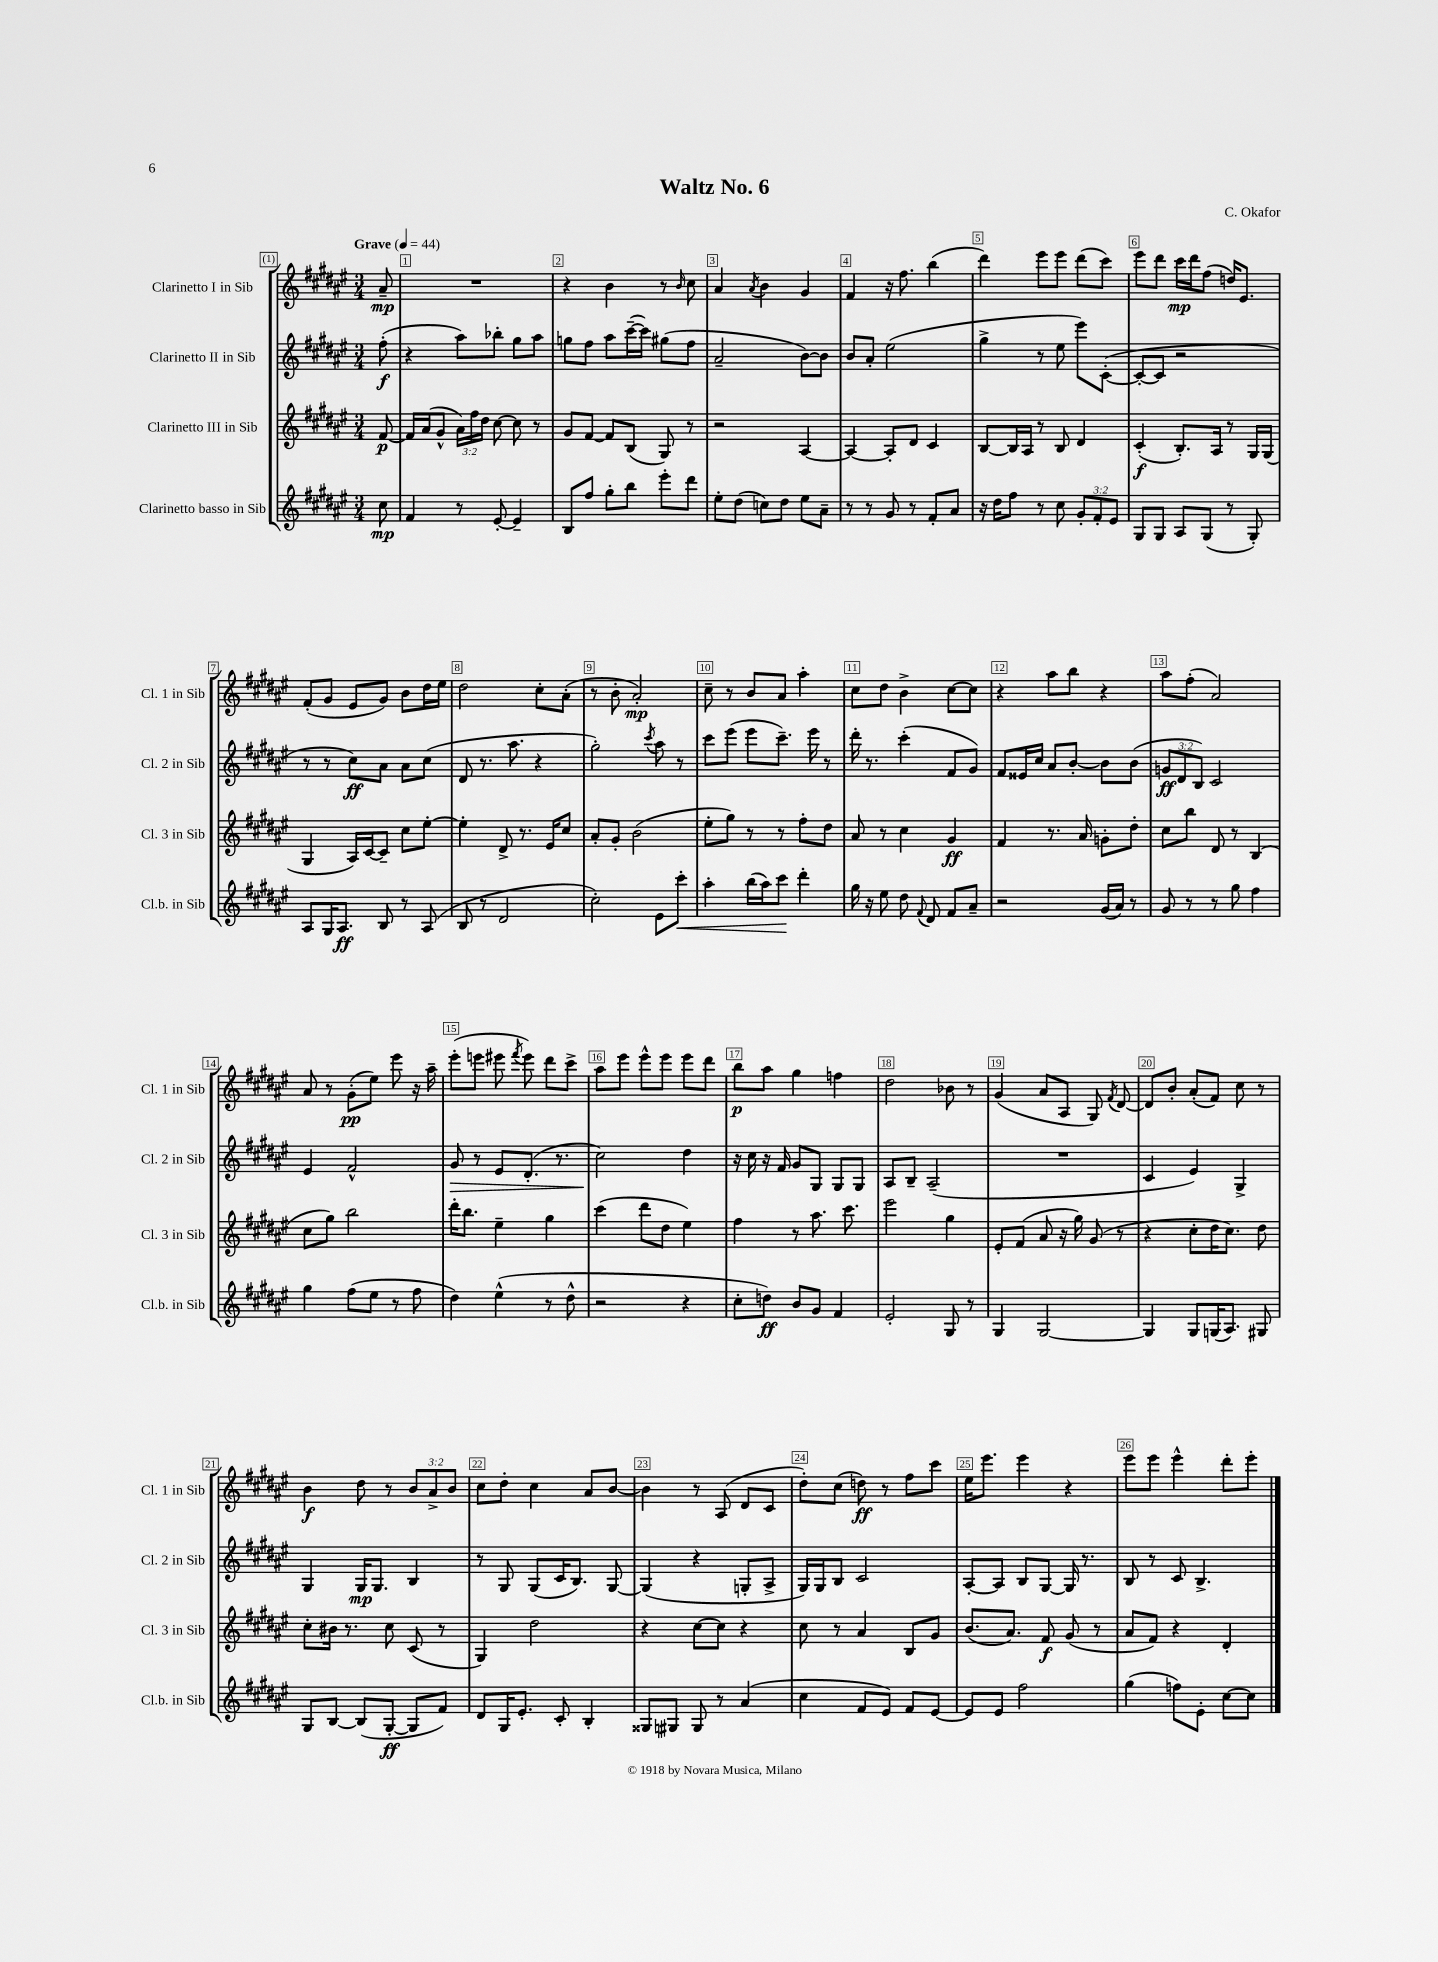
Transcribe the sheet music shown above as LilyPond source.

\header { title = "Waltz No. 6" composer = "C. Okafor" }
<<
\new StaffGroup <<
\new Staff = "s0" \with { instrumentName = "Clarinetto I in Sib" shortInstrumentName = "Cl. 1 in Sib" } {
    \clef treble \key fis \major \numericTimeSignature \time 3/4 \override Staff.TupletNumber.text = #tuplet-number::calc-fraction-text \partial 8 \tempo "Grave" 4 = 44
    \autoBeamOff ais'8--\mp |
    R2. |
    r4 b'4 r8 \grace { b'16 } cis''8 |
    ais'4 \acciaccatura { ais'8 } b'4 gis'4 |
    fis'4 r16 fis''8. b''4( |
    dis'''4) eis'''8[ eis'''8] dis'''8[( cis'''8]) |
    eis'''8[ dis'''8] cis'''16[\mp dis'''16 fis''8]( d''16[) eis'8.] |
    fis'8[-.( gis'8] eis'8[ gis'8]) b'8[ dis''16 eis''16] |
    dis''2 cis''8[-. ais'8]-.( |
    r8 b'8-. ais'2-.\mp) |
    cis''8-- r8 b'8[ ais'8] ais''4-. |
    cis''8[ dis''8] b'4-> cis''8[~ cis''8] |
    r4 ais''8[ b''8] r4 |
    ais''8[ fis''8]-.( ais'2) |
    ais'8 r8 gis'8[-.\pp( eis''8]) eis'''8 r16 ais''16-- |
    eis'''8[-.( e'''8] eis'''8 \acciaccatura { fis'''8 } eis'''8) dis'''8[ cis'''8]-> |
    ais''8[ eis'''8] eis'''8[-^ eis'''8] eis'''8[ dis'''8] |
    b''8[\p ais''8] gis''4 f''4 |
    dis''2 bes'8 r8 |
    gis'4( ais'8[ ais8] gis8) \acciaccatura { fis'8 } dis'8~ |
    dis'8[ b'8]-. ais'8[-.( fis'8]) cis''8 r8 |
    b'4\f dis''8 r8 \tuplet 3/2 { b'8[ ais'8-> b'8] } |
    cis''8[ dis''8]-. cis''4 ais'8[ b'8]~ |
    b'4 r8 ais8( dis'8[ cis'8] |
    dis''8[-.) cis''8]( d''8\ff) r8 fis''8[ cis'''8] |
    eis''16[ eis'''8.] eis'''4 r4 |
    eis'''8[ eis'''8] eis'''4-^ dis'''8[-. eis'''8]-. \bar "|." |
}
\new Staff = "s1" \with { instrumentName = "Clarinetto II in Sib" shortInstrumentName = "Cl. 2 in Sib" } {
    \clef treble \key fis \major \numericTimeSignature \time 3/4 \override Staff.TupletNumber.text = #tuplet-number::calc-fraction-text \partial 8
    \autoBeamOff fis''8-.\f( |
    r4 ais''8[) bes''8]-. gis''8[ ais''8] |
    g''8[ fis''8] ais''8[ cis'''16~--( cis'''16]) gis''8[( fis''8] |
    ais'2-- b'8[~) b'8] |
    b'8[ ais'8]-. eis''2( |
    gis''4-> r8 eis''8 eis'''8[) cis'8]~-.( |
    cis'8[~-. cis'8] r2 |
    r8 r8 cis''8[\ff) ais'8] ais'8[ cis''8]( |
    dis'8 r8. ais''8. r4 |
    gis''2-.) \acciaccatura { cis'''8 } ais''8 r8 |
    cis'''8[ eis'''8]( eis'''8[ cis'''8.]--) eis'''16 r8 |
    dis'''16-. r8. cis'''4-.( fis'8[ gis'8]) |
    fis'8[ eisis'16 cis''16] ais'8[ b'8]~-. b'8[ b'8]( |
    \tuplet 3/2 { g'8[\ff dis'8 b8]) } cis'2 |
    eis'4 fis'2-^ |
    gis'8\> r8 eis'8[ dis'8.]-.( r8. |
    cis''2\!) dis''4 |
    r16 cis''16 r16 fis'16 gis'8[ gis8] gis8[ gis8] |
    ais8[ b8]-- ais2--( |
    R2. |
    cis'4 eis'4) gis4-> |
    gis4 gis16[\mp gis8.] b4 |
    r8 gis8 gis8[( cis'16 b8.]) gis8~ |
    gis4( r4 g8[-. ais8]-> |
    gis16[) gis16 b8] cis'2 |
    ais8[~-. ais8] b8[ gis8]~ gis16 r8. |
    b8 r8 cis'8 b4.-> \bar "|." |
}
\new Staff = "s2" \with { instrumentName = "Clarinetto III in Sib" shortInstrumentName = "Cl. 3 in Sib" } {
    \clef treble \key fis \major \numericTimeSignature \time 3/4 \override Staff.TupletNumber.text = #tuplet-number::calc-fraction-text \partial 8
    \autoBeamOff fis'8~\p |
    fis'16[ ais'16( gis'8]-^ \tuplet 3/2 { ais'16[) fis''16 dis''16] } cis''8~ cis''8 r8 |
    gis'8[ fis'8]~ fis'8[ b8]( gis8) r8 |
    r2 ais4~ |
    ais4~ ais8[-. dis'8] cis'4 |
    b8[~ b16 ais16] r8 b8 dis'4 |
    cis'4-.\f( b8.[-.) ais16] r8 gis16[ gis16]( |
    gis4 ais16[) cis'16~ cis'8]-- cis''8[ eis''8]~-. |
    eis''4-. dis'8-> r8. eis'16[ cis''8] |
    ais'8[-. gis'8]-. b'2( |
    eis''8[-. gis''8]) r8 r8 fis''8[-. dis''8] |
    ais'8 r8 cis''4 gis'4\ff |
    fis'4 r8. ais'16 g'8[-. dis''8]-. |
    cis''8[ b''8] dis'8 r8 b4( |
    cis''8[ gis''8]) b''2 |
    dis'''16[-. b''8.] eis''4-- gis''4 |
    cis'''4( dis'''8[ dis''8] eis''4) |
    fis''4 r8 ais''8. cis'''8. |
    eis'''2 gis''4 |
    eis'8[-. fis'8]( ais'8 r16 gis''16) gis'8( r8 |
    r4 cis''8[-. dis''16 cis''8.]) dis''8 |
    cis''8[-. bis'16] r8. cis''8 cis'8( r8 |
    gis4) dis''2 |
    r4 cis''8[~ cis''8] r4 |
    cis''8 r8 ais'4 b8[ gis'8] |
    b'8.[( ais'8.]) fis'8\f gis'8( r8 |
    ais'8[ fis'8]) r4 dis'4-. \bar "|." |
}
\new Staff = "s3" \with { instrumentName = "Clarinetto basso in Sib" shortInstrumentName = "Cl.b. in Sib" } {
    \clef treble \key fis \major \numericTimeSignature \time 3/4 \override Staff.TupletNumber.text = #tuplet-number::calc-fraction-text \partial 8
    \autoBeamOff cis''8\mp |
    fis'4 r8 eis'8~-. eis'4-- |
    b8[ fis''8] gis''8[-. b''8] eis'''8[-. dis'''8] |
    eis''8[-. dis''8]( c''8[) dis''8] eis''8[ ais'8]-- |
    r8 r8 gis'8 r8 fis'8[-. ais'8] |
    r16 dis''16[ fis''8] r8 cis''8 \tuplet 3/2 { gis'8[-. fis'8-. eis'8] } |
    gis8[ gis8] ais8[ gis8]( r8 gis8-.) |
    ais8[ gis16 ais8.]\ff b8 r8 ais8( |
    b8 r8 dis'2 |
    cis''2-.) eis'8[ cis'''8]-.\< |
    ais''4-. b''16[( ais''16) cis'''8]\! dis'''4-. |
    gis''16 r16 eis''8 dis''8 \appoggiatura { fis'8 } dis'8 fis'8[ ais'8]-- |
    r2 gis'16[( ais'16]) r8 |
    gis'8 r8 r8 gis''8 fis''4 |
    gis''4 fis''8[( eis''8] r8 fis''8 |
    dis''4) eis''4-^( r8 dis''8-^ |
    r2 r4 |
    cis''8[-. d''8]\ff) b'8[ gis'8] fis'4 |
    eis'2-. gis8 r8 |
    gis4 gis2~ |
    gis4 gis8[ g16( ais8.]) gis8 |
    gis8[ b8]~ b8[( gis8]~-.\ff gis8[ fis'8]) |
    dis'8[ gis16 eis'8.]-. cis'8-. b4-. |
    gisis8[ gis8] gis8 r8 ais'4( |
    cis''4 fis'8[ eis'8]) fis'8[ eis'8]~ |
    eis'8[ eis'8] fis''2 |
    gis''4( f''8[) eis'8]-. cis''8[~ cis''8] \bar "|." |
}
>>
>>
\layout { \context { \Score \override BarNumber.break-visibility = ##(#f #t #t) barNumberVisibility = #all-bar-numbers-visible \override BarNumber.stencil = #(make-stencil-boxer 0.1 0.3 ly:text-interface::print) } }
